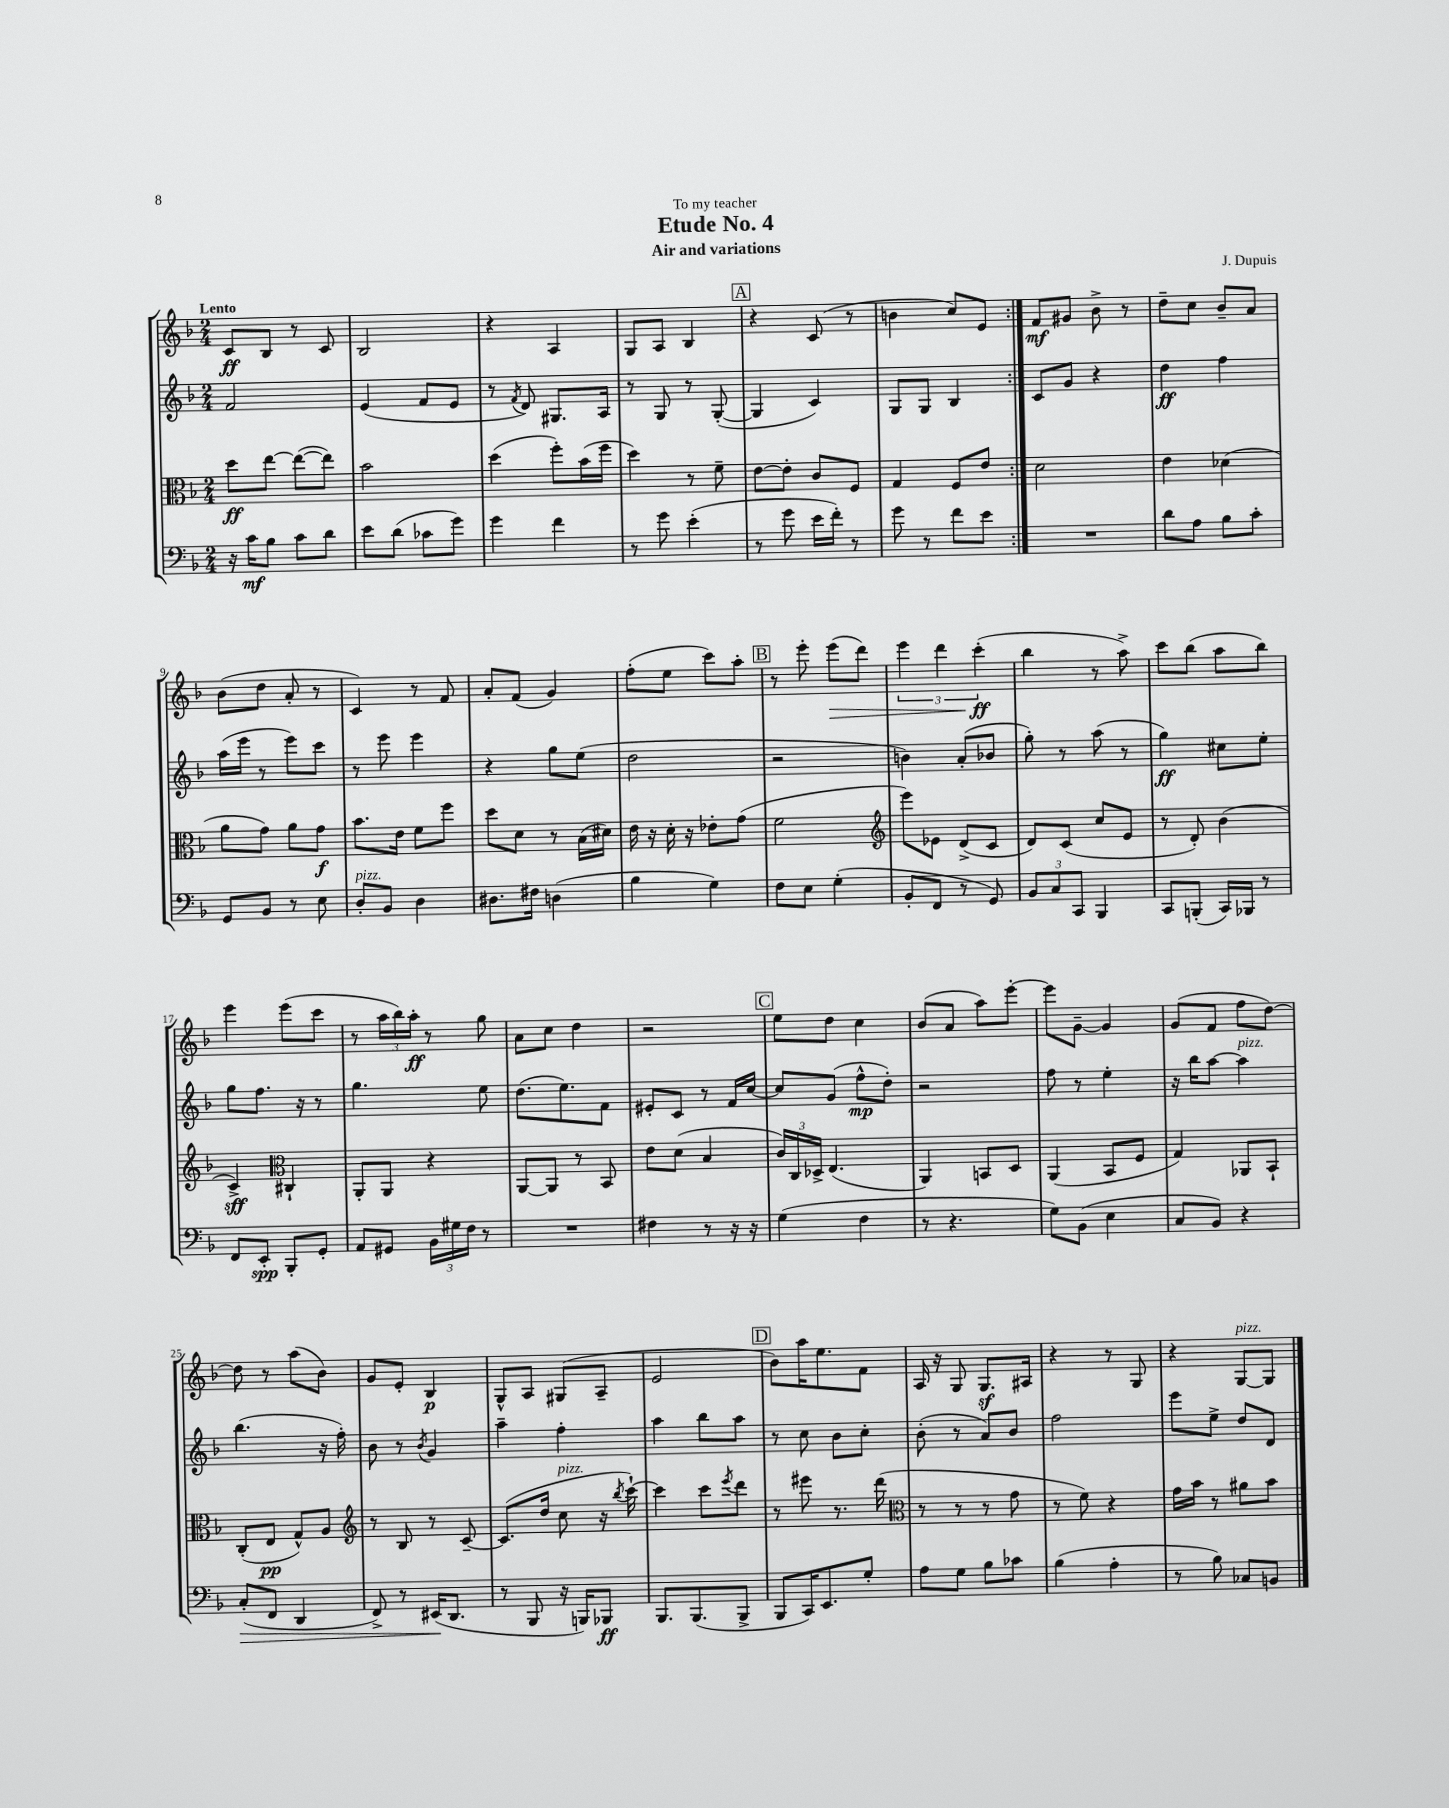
\header { title = "Etude No. 4" composer = "J. Dupuis" subtitle = "Air and variations" dedication = "To my teacher" }
<<
\new StaffGroup <<
\new Staff = "s0" {
    \clef treble \key f \major \numericTimeSignature \time 2/4 \tempo "Lento"
    \repeat volta 2 { c'8\ff bes8 r8 c'8 |
    bes2 |
    r4 a4 |
    g8 a8 bes4 |
    \mark \markup { \box "A" } r4 c'8( r8 |
    b'4 c''8) e'8 | }
    f'8\mf gis'8 bes'8-> r8 |
    d''8-- c''8 bes'8-- a'8 |
    bes'8( d''8 a'8-. r8 |
    c'4) r8 f'8 |
    a'8-. f'8( g'4) |
    f''8-.( e''8 c'''8) a''8-. |
    \mark \markup { \box "B" } r8 e'''8-. e'''8\>( d'''8) |
    \tuplet 3/2 { e'''4 d'''4 c'''4-.\ff\!( } |
    bes''4 r8 a''8->) |
    c'''8 bes''8( a''8 bes''8) |
    e'''4 e'''8( c'''8 |
    r8 \tuplet 3/2 { a''16 bes''16) a''16-.\ff } r8 g''8 |
    a'8 c''8 d''4 |
    r2 |
    \mark \markup { \box "C" } e''8 d''8 c''4 |
    bes'8( a'8 a''8) e'''8~-. |
    e'''8 g'8~-- g'4 |
    g'8( f'8 f''8 d''8~) |
    d''8 r8 a''8( bes'8) |
    g'8 e'8-. bes4\p |
    g8-^ a8 gis8( a8-- |
    e'2 |
    \mark \markup { \box "D" } bes'8) a''16 e''8. f'8 |
    a16 r16 g8 g8.\sf ais16 |
    r4 r8 g8 |
    r4 g8~^\markup { \italic "pizz." } g8 \bar "|." |
}
\new Staff = "s1" {
    \clef treble \key f \major \numericTimeSignature \time 2/4
    \repeat volta 2 { f'2 |
    e'4( f'8 e'8 |
    r8 \acciaccatura { f'8 } d'8) gis8. a16 |
    r8 g8 r8 g8~-.( |
    \mark \markup { \box "A" } g4 c'4) |
    g8 g8 bes4 | }
    c'8 g'8 r4 |
    d''4\ff f''4 |
    a''16( e'''16 r8 e'''8) c'''8 |
    r8 e'''8 e'''4 |
    r4 g''8 e''8( |
    d''2 |
    \mark \markup { \box "B" } r2 |
    b'4) a'8-.( bes'8 |
    g''8-.) r8 a''8( r8 |
    g''4\ff) cis''8 e''8-. |
    g''8 f''8. r16 r8 |
    g''4. e''8 |
    d''8.( e''8.) f'8 |
    eis'8-. c'8 r8 f'16 c''16~ |
    \mark \markup { \box "C" } c''8 g'8( f''8-^\mp d''8-.) |
    r2 |
    f''8 r8 e''4-. |
    r16 bes''16 a''8~ a''4^\markup { \italic "pizz." } |
    bes''4.( r16 f''16-.) |
    bes'8 r8 \acciaccatura { bes'8 } g'4 |
    a''4-- f''4-. |
    a''4 bes''8 a''8 |
    \mark \markup { \box "D" } r8 c''8 bes'8 c''8-. |
    bes'8-.( r8 a'8) bes'8 |
    f''2 |
    e'''8 e''8-> d''8 d'8 \bar "|." |
}
\new Staff = "s2" {
    \clef alto \key f \major \numericTimeSignature \time 2/4
    \repeat volta 2 { d''8\ff e''8~ e''8~( e''8) |
    bes'2 |
    d''4( f''8-.) bes'16( f''16 |
    d''4) r8 f'8-- |
    \mark \markup { \box "A" } e'8~ e'8-. c'8 f8 |
    g4 f8 e'8 | }
    d'2 |
    e'4 des'4( |
    a'8 g'8) a'8 g'8\f |
    bes'8. e'16 f'8 f''8 |
    d''8 d'8 r8 bes16( dis'16) |
    e'16 r16 d'16-. r16 ees'8-. g'8( |
    \mark \markup { \box "B" } f'2 |
    \clef treble e'''8) ees'8 d'8->( c'8 |
    d'8) c'8( c''8 e'8 |
    r8 d'8-.) bes'4( |
    c'4->\sff) \clef alto cis4-! |
    a,8-. a,8 r4 |
    a,8~ a,8 r8 bes,8 |
    e'8 d'8( bes4 |
    \mark \markup { \box "C" } \tuplet 3/2 { c'16) c16 des16-> } e4.( |
    a,4) b,8 d8 |
    a,4( bes,8 f8 |
    g4) aes,8 bes,8-! |
    c8-.( e8\pp g8-^) a8 |
    \clef treble r8 bes8 r8 c'8~-- |
    c'8.( d''16 c''8^\markup { \italic "pizz." } r16 \acciaccatura { bes''8 } c'''16~-!) |
    c'''4 c'''8 \acciaccatura { e'''8 } d'''8 |
    \mark \markup { \box "D" } r8 eis'''8 r8. d'''16( |
    \clef alto r8 r8 r8 g'8 |
    r8 f'8) r4 |
    g'16 bes'16 r8 ais'8 bes'8 \bar "|." |
}
\new Staff = "s3" {
    \clef bass \key f \major \numericTimeSignature \time 2/4
    \repeat volta 2 { r16 c'16\mf bes8 c'8 d'8 |
    e'8 d'8( ces'8 g'8) |
    g'4 f'4 |
    r8 g'8 e'4-.( |
    \mark \markup { \box "A" } r8 g'8 e'16 f'16-.) r8 |
    g'8 r8 f'8 e'8 | }
    R2 |
    d'8 a8 bes8 c'8-. |
    g,8 bes,8 r8 e8 |
    d8-.^\markup { \italic "pizz." } bes,8 d4 |
    dis8. fis16 d4( |
    bes4 g4) |
    \mark \markup { \box "B" } f8 e8 g4-.( |
    bes,8-. f,8 r8 g,8) |
    \tuplet 3/2 { bes,8 c8 c,8 } bes,,4 |
    c,8 b,,8-.( c,16) bes,,16 r8 |
    f,8 e,8-.\spp bes,,8-. g,8-. |
    a,8 gis,8 \tuplet 3/2 { bes,16 gis16 f16 } r8 |
    R2 |
    fis4 r8 r16 r16 |
    \mark \markup { \box "C" } g4( f4 |
    r8 r4. |
    g8) bes,8( e4 |
    c8 bes,8) r4 |
    c8-.\>( f,8 d,4 |
    f,8->) r8 eis,16\!( d,8. |
    r8 bes,,8 r16 b,,16) bes,,8\ff |
    bes,,8. bes,,8.( bes,,8-> |
    \mark \markup { \box "D" } bes,,8 c,16) e,8. g8-. |
    a8 g8 bes8 ces'8 |
    bes4( a4-. |
    r8 bes8) ces8 b,8 \bar "|." |
}
>>
>>
